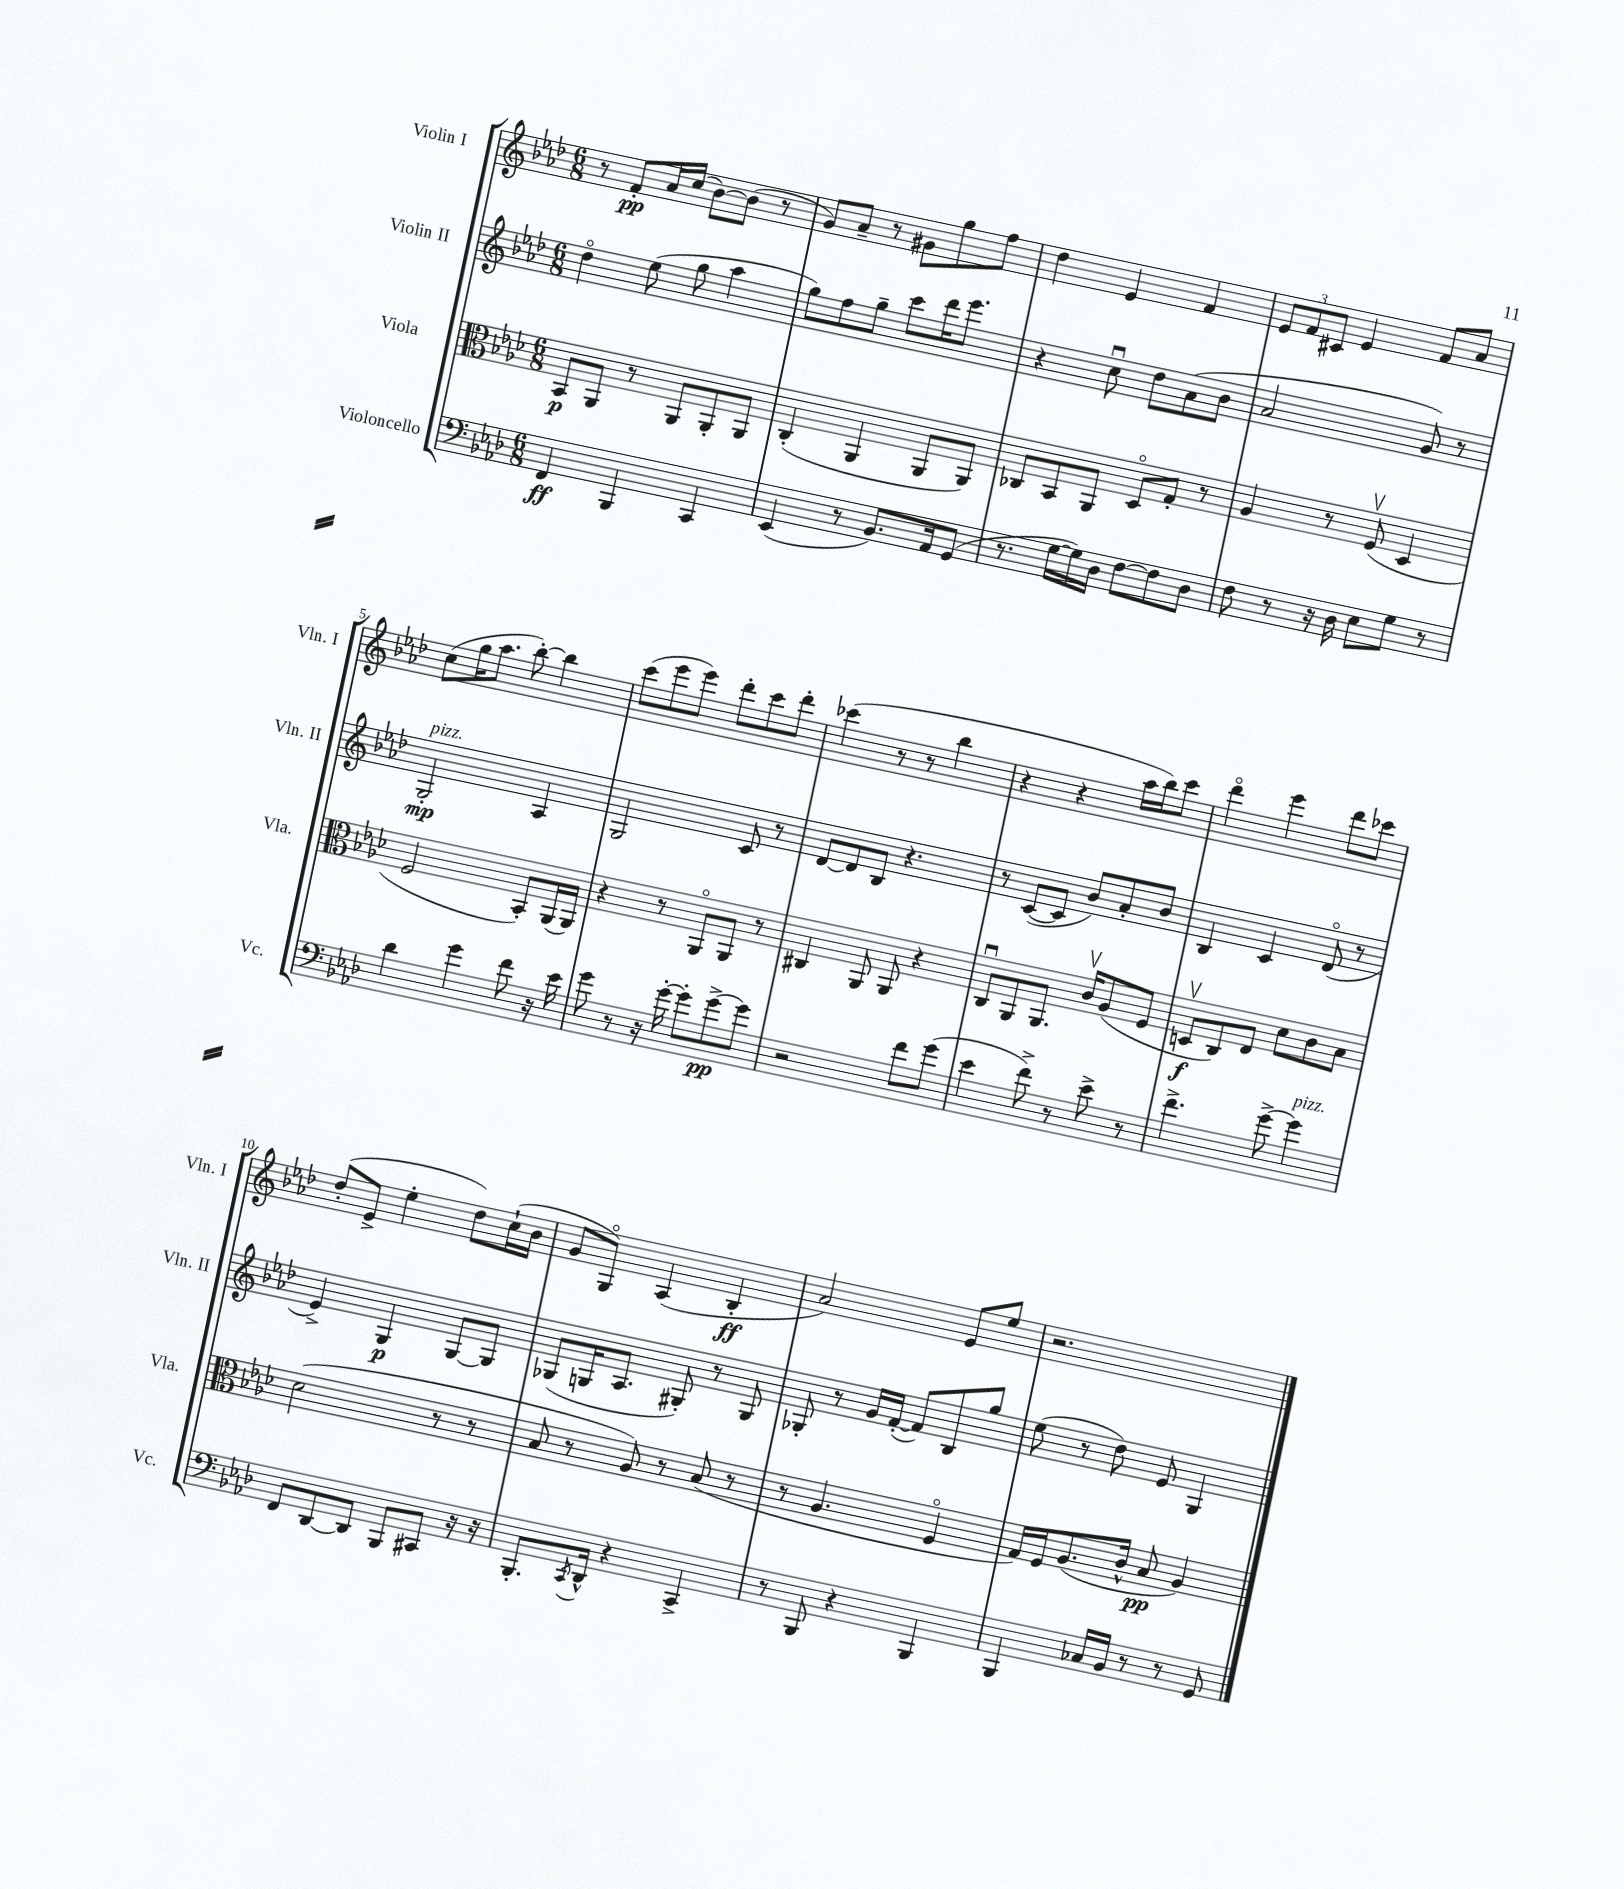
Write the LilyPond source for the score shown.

<<
\new StaffGroup <<
\new Staff = "s0" \with { instrumentName = "Violin I" shortInstrumentName = "Vln. I" } {
    \clef treble \key aes \major \numericTimeSignature \time 6/8
    r8 f'8-.\pp aes'16 c''16( bes'8~) bes'8( r8 |
    g'8) aes'8-- r8 gis'8 g''8 f''8 |
    des''4 ees'4 f'4 |
    \tuplet 3/2 { ees'8 f'8 cis'8 } ees'4 f'8 aes'8 |
    c''8( g''16 aes''8. bes''8~-.) bes''4 |
    c'''8( ees'''8 ees'''8) des'''8-. c'''8 des'''8-. |
    ces'''4( r8 r8 bes''4 |
    r4 r4 aes''16 bes''16) c'''8 |
    des'''4\flageolet ees'''4 des'''8 ces'''8 |
    des''8-.( ees'8-> ees''4-. des''8) c''16-!( bes'16 |
    g'8 g8\flageolet) aes4( bes4-.\ff |
    aes'2) ees'8 ees''8 |
    r2. \bar "|." |
}
\new Staff = "s1" \with { instrumentName = "Violin II" shortInstrumentName = "Vln. II" } {
    \clef treble \key aes \major \numericTimeSignature \time 6/8
    des''4\flageolet ees''8( g''8 aes''4 |
    g''8) f''8 g''8-- c'''8 des'''16 ees'''8. |
    r4 c''8\downbow des''8 aes'8( bes'8 |
    aes'2 g'8) r8 |
    g2-.\mp^\markup { \italic "pizz." } aes4 |
    g2 c'8 r8 |
    des'8~ des'8 bes8 r4. |
    r8 c'8~( c'8 bes'8) aes'8-. bes'8 |
    bes4 c'4 des'8\flageolet( r8 |
    ees'4->) g4\p g8~ g8 |
    ges8( g16 aes8. gis8-.) r8 gis8 |
    ges8-. r8 g'16 f'16~-.( f'8) bes8 g''8 |
    ees''8( r8 des''8) ees'8 g4 \bar "|." |
}
\new Staff = "s2" \with { instrumentName = "Viola" shortInstrumentName = "Vla." } {
    \clef alto \key aes \major \numericTimeSignature \time 6/8
    bes,8\p aes,8 r8 aes,8 aes,8-. aes,8 |
    c4-.( aes,4 aes,8 aes,8) |
    ces8 bes,8 aes,8 des8\flageolet g8-. r8 |
    aes4 r8 f8\upbow( des4 |
    f2 bes,8-.) aes,16( aes,16) |
    r4 r8 aes,8\flageolet aes,8 r8 |
    cis4 aes,8 aes,8 r4 |
    c8\downbow aes,8 aes,8. c'16\upbow aes8( f8 |
    d8\upbow\f c8) ees8 des'8 c'8 bes8 |
    des'2( r8 r8 |
    bes8 r8 aes8) r8 bes8( r8 |
    r8 aes4. f4\flageolet |
    g16) f16 aes8.( c'16-^ bes8\pp aes4) \bar "|." |
}
\new Staff = "s3" \with { instrumentName = "Violoncello" shortInstrumentName = "Vc." } {
    \clef bass \key aes \major \numericTimeSignature \time 6/8
    f,4\ff bes,,4 c,4 |
    ees,4( r8 bes,8.) aes,16 g,8( |
    r8. g16~ g16) des16 f8~ f8 des8 |
    f8 r8 r16 des16 ees8 g8 r8 |
    des'4 g'4 f'8 r16 ees'16 |
    g'8 r8 r16 g'16~-. g'8-. g'8~->\pp g'8 |
    r2 f'8 g'8( |
    ees'4 f'8->) r8 ees'8-> r8 |
    f'4.-> g'8~-> g'4^\markup { \italic "pizz." } |
    f,8 des,8~ des,8 bes,,8 cis,8 r16 r16 |
    bes,,8.-. \acciaccatura { c,8 } des,16-^ r4 c,4-> |
    r8 bes,,8 r4 bes,,4 |
    bes,,4 ces16 bes,16 r8 r8 g,8 \bar "|." |
}
>>
>>
